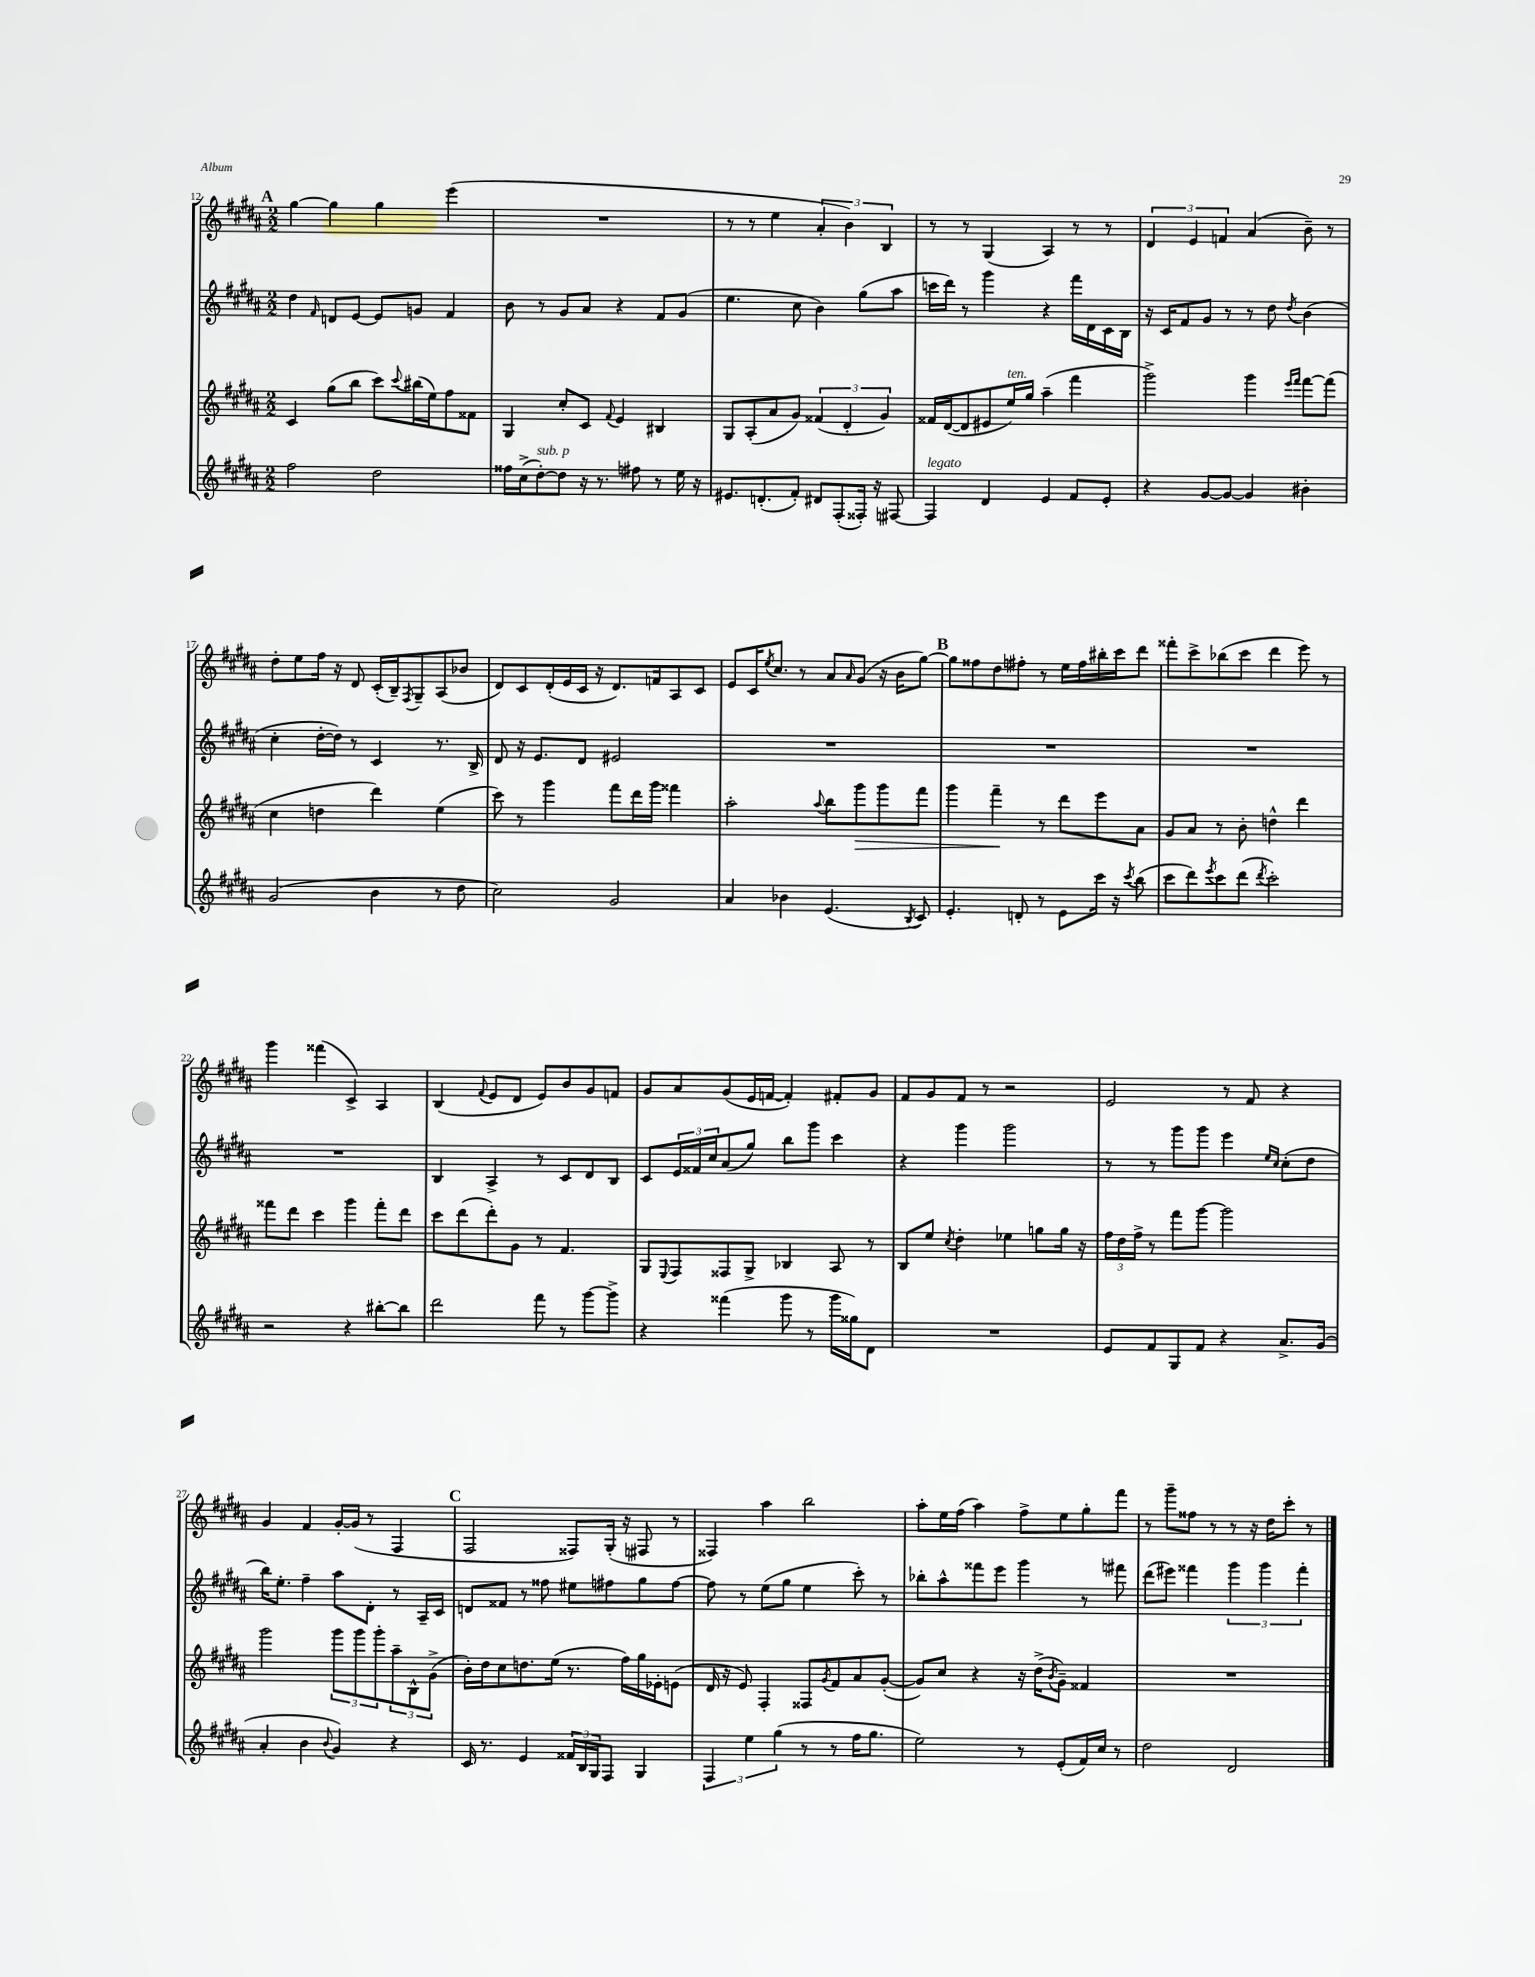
<<
\new StaffGroup <<
\new Staff = "s0" {
    \clef treble \key b \major \numericTimeSignature \time 2/2
    \mark \markup { \bold "A" } gis''4~ gis''4 gis''4 e'''4( |
    R1 |
    r8 r8 e''4 \tuplet 3/2 { ais'4-. b'4) b4 } |
    r8 r8 gis4( ais4) r8 r8 |
    \tuplet 3/2 { dis'4 e'4 f'4 } ais'4( b'8--) r8 |
    dis''8-. e''8 fis''16 r16 dis'8 cis'16-.( b16--) \acciaccatura { fis8 } gis8-- ais8( bes'8 |
    dis'8) cis'8 dis'16-.( e'16 cis'16 r16 dis'8.) f'16 ais8 cis'8 |
    e'8 cis'16 \acciaccatura { e''8 } cis''8. r8 ais'8 \grace { ais'16 } gis'8( r16 b'16 gis''8~) |
    \mark \markup { \bold "B" } gis''8 fisis''8 dis''8 fis''8-. r8 e''16 fis''16 bis''16-. cis'''16 dis'''8 |
    fisis'''8-. cis'''8-> bes''8( cis'''8 dis'''4 e'''8) r8 |
    gis'''4 fisis'''4( cis'4->) ais4 |
    b4( \appoggiatura { fis'8 } e'8 dis'8 e'8) b'8 gis'8 f'8 |
    gis'8 ais'8 gis'8( e'16 f'16~ f'4-.) fis'8-. gis'8 |
    fis'8 gis'8 fis'8 r8 r2 |
    e'2 r8 fis'8 r4 |
    gis'4 fis'4 gis'16~-. gis'16( r8 fis4 |
    \mark \markup { \bold "C" } fis2 fisis8) gis16-.( r16 fis8 r8 |
    fisis4) ais''4 b''2 |
    ais''8-. e''16 fis''16( ais''4) fis''8-> e''8 gis''8-. fis'''8 |
    r8 gis'''8-- fisis''8 r8 r8 r16 dis''16 cis'''8-. r8 \bar "|." |
}
\new Staff = "s1" {
    \clef treble \key b \major \numericTimeSignature \time 2/2
    \mark \markup { \bold "A" } dis''4 \grace { fis'16 } d'8 e'8~ e'8 g'8 fis'4 |
    b'8 r8 gis'8 ais'8 r4 fis'8 gis'8( |
    e''4. cis''8 b'4) gis''8( ais''8 |
    c'''16 dis'''16) r8 gis'''4 r4 fis'''16 dis'16 cis'16 b16 |
    r16 cis'16 fis'8 gis'8 r8 r8 dis''8 \acciaccatura { dis''8 } b'4( |
    cis''4-. dis''16~-. dis''16) r8 cis'4 r8. b16-> |
    dis'8 r16 e'8. dis'8 eis'2 |
    R1 |
    \mark \markup { \bold "B" } R1 |
    R1 |
    R1 |
    b4 ais4-> r8 cis'8 dis'8 b8 |
    cis'8 \tuplet 3/2 { e'16 fisis'16 cis''16 } ais'8( gis''8) b''8 gis'''8 cis'''4 |
    r4 gis'''4 gis'''2 |
    r8 r8 gis'''8 gis'''8 e'''4 \grace { e''16 cis''16 } cis''8-.( dis''8 |
    b''16) e''8.-. fis''4-- ais''8 dis'8-. r8 ais16-- cis'16 |
    \mark \markup { \bold "C" } d'8 fisis'8 r8 fisis''8 eis''8 fis''8 gis''8 fis''8~ |
    fis''8 r8 e''8( gis''8 e''4 cis'''8-.) r8 |
    bes''8-. ais''8-^ fisis'''8 e'''8 gis'''4 r8 fis'''8 |
    dis'''8( eis'''8) fisis'''4 \tuplet 3/2 { gis'''4 gis'''4 fisis'''4-. } \bar "|." |
}
\new Staff = "s2" {
    \clef treble \key b \major \numericTimeSignature \time 2/2
    \mark \markup { \bold "A" } cis'4 gis''8( b''8 cis'''8) \appoggiatura { cis'''8 } bis''16( e''16) fis''8 fisis'8 |
    gis4 cis''8-. cis'8 \appoggiatura { fis'8 } e'4 bis4 |
    gis8 ais8-.( ais'8 gis'8) \tuplet 3/2 { fisis'4( dis'4-. gis'4) } |
    fisis'16 dis'16~( dis'8 eis'8 e''16^\markup { \italic "ten." }) gis''16 ais''4--( fis'''4 |
    gis'''2->) gis'''4 \grace { e'''16 fis'''16 } fis'''8~ fis'''8( |
    cis''4 d''4 dis'''4) e''4( |
    cis'''8) r8 gis'''4 fis'''8 dis'''16 gis'''16 fisis'''4 |
    ais''2-. \appoggiatura { ais''8 } b''8 gis'''8\> gis'''8 fis'''8 |
    \mark \markup { \bold "B" } gis'''4 fis'''4--\! r8 dis'''8 e'''8 ais'8 |
    gis'8 ais'8 r8 b'8-. d''4-^ dis'''4 |
    fisis'''8 dis'''8 cis'''4 gis'''4 fisis'''8-. dis'''8 |
    cis'''8 dis'''8( dis'''8-.) gis'8 r8 fis'4. |
    gis8 \appoggiatura { e8 } fis8 fisis8 gis8-> bes4 ais8 r8 |
    b8 e''8 \acciaccatura { cis''8 } dis''4-. ees''4 g''8 g''16 r16 |
    \tuplet 3/2 { fis''16 dis''16 fis''16-> } r8 fis'''8 gis'''8~ gis'''2 |
    gis'''2 \tuplet 3/2 { gis'''8 gis'''8 gis'''8-. } \tuplet 3/2 { ais''8-- b8-^ gis'8->( } |
    \mark \markup { \bold "C" } b'16-.) dis''16 cis''8 d''8. e''16( r8. fis''16) gis''16 ees'16-. e'8( |
    dis'16 r16 e'8) fis4-. fisis8 \acciaccatura { gis'8 } fis'8 ais'8 gis'8~-.( |
    gis'8) cis''8 r4 r16 dis''16->( \acciaccatura { b'8 } gis'8--) fisis'4 |
    R1 \bar "|." |
}
\new Staff = "s3" {
    \clef treble \key b \major \numericTimeSignature \time 2/2
    \mark \markup { \bold "A" } fis''2 dis''2 |
    fisis''16 cis''16->( dis''8~-.^\markup { \italic "sub. p" }) dis''8 r16 r8. fis''8 r8 e''16 r16 |
    eis'8. d'8.-.( fis'8-.) dis'8 fis8-.( fisis16-.) r16 fis8~ |
    fis4^\markup { \italic "legato" } dis'4 e'4 fis'8 e'8-. |
    r4 gis'8~ gis'8~ gis'4 bis'4-. |
    gis'2( b'4 r8 dis''8 |
    cis''2) gis'2 |
    ais'4 bes'4 e'4.( \acciaccatura { b8 } cis'8) |
    \mark \markup { \bold "B" } e'4.-. d'8-. r8 e'8 cis'''16 r16 \acciaccatura { cis'''8 } b''8( |
    cis'''8 dis'''8) \acciaccatura { e'''8 } cis'''8 dis'''8( \acciaccatura { dis'''8 } cis'''2-.) |
    r2 r4 bis''8~-. bis''8 |
    dis'''2 fis'''8 r8 gis'''8~ gis'''8-> |
    r4 fisis'''4( gis'''8 r8 gis'''16 gisis''16) dis'8 |
    R1 |
    e'8 fis'8 gis8 fis'8 r4 ais'8.-> gis'16( |
    ais'4-. b'4 \appoggiatura { b'8 } gis'4) r4 |
    \mark \markup { \bold "C" } cis'16 r8. e'4 \tuplet 3/2 { fisis'16 b16 gis16 } fis8 gis4 |
    \tuplet 3/2 { fis4 e''4 gis''4( } r8 r8 fis''16 gis''8. |
    e''2) r8 e'8-.( fis'16) cis''16 r8 |
    dis''2 dis'2 \bar "|." |
}
>>
>>
\layout { \context { \Score currentBarNumber = #12 } }
